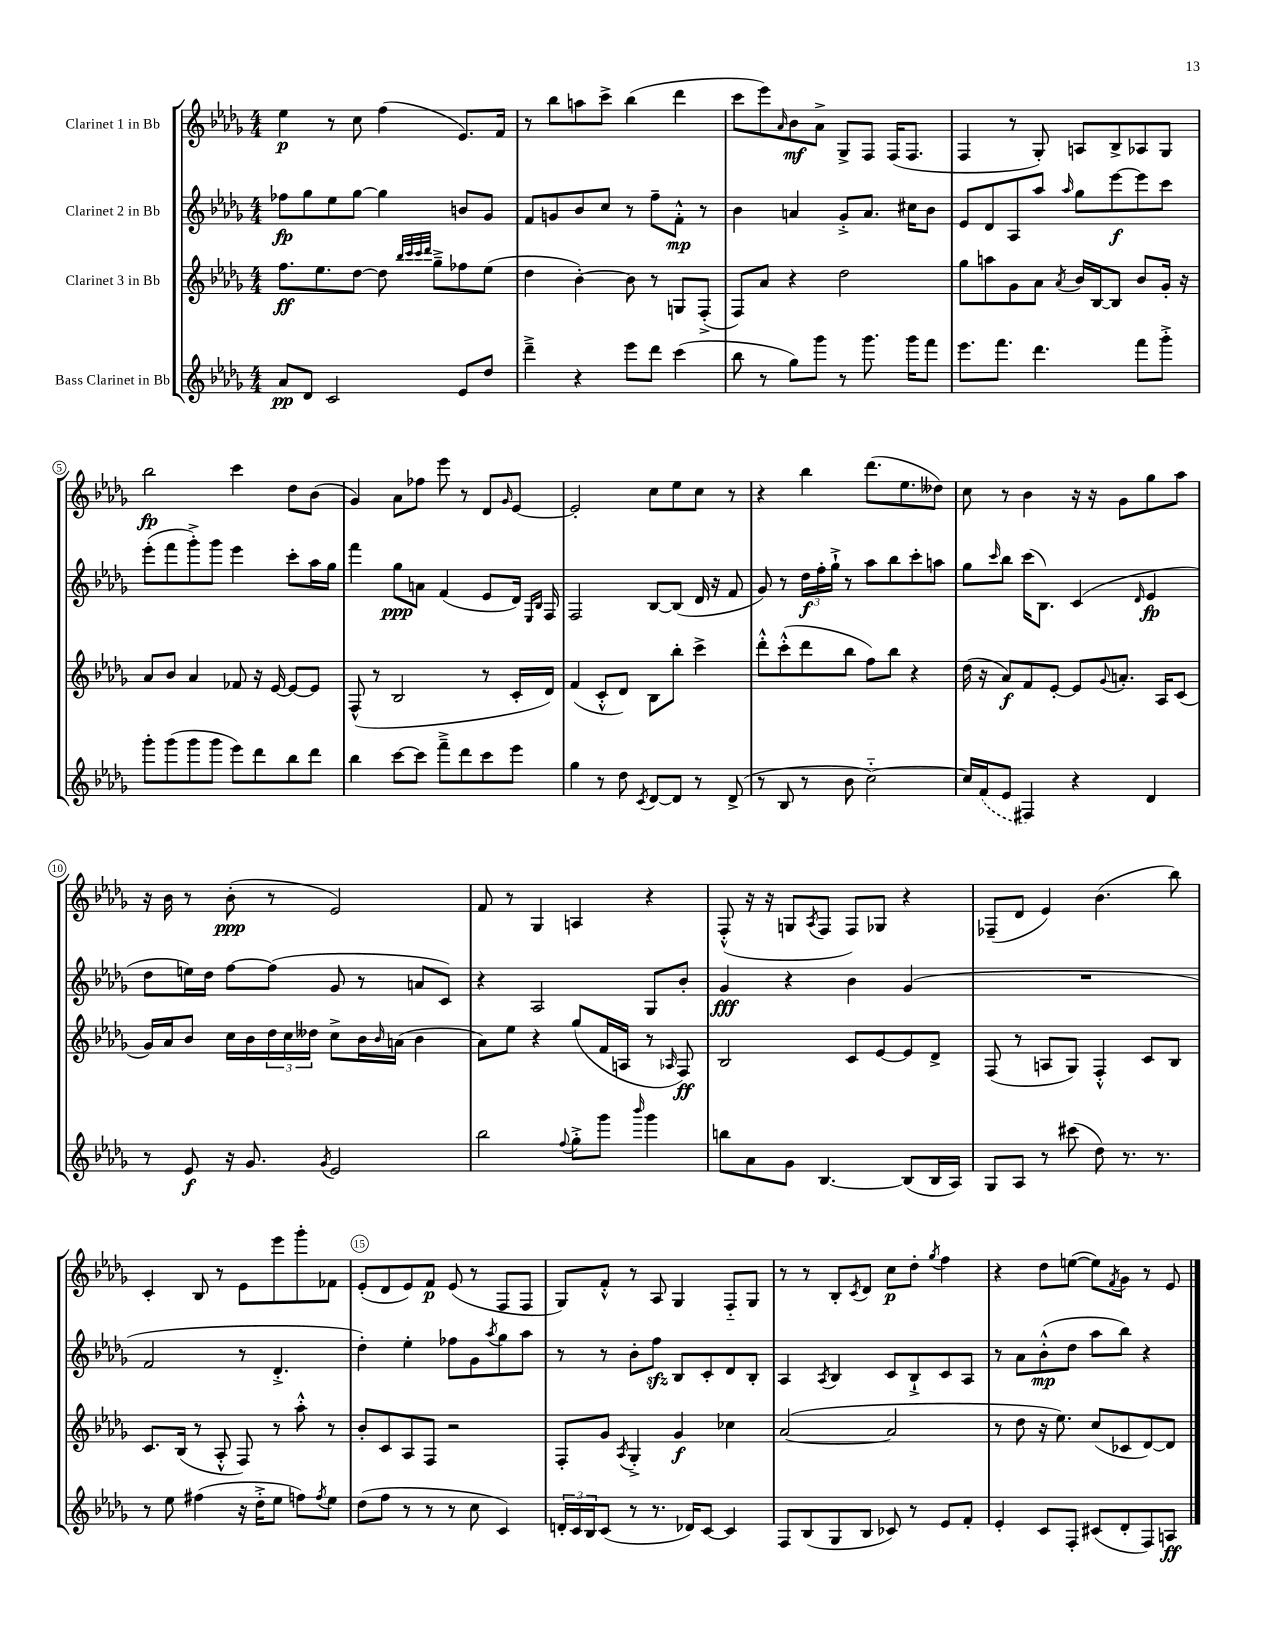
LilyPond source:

<<
\new StaffGroup <<
\new Staff = "s0" \with { instrumentName = "Clarinet 1 in Bb" } {
    \clef treble \key des \major \numericTimeSignature \time 4/4
    ees''4\p r8 c''8 f''4( ees'8.) f'16 |
    r8 bes''8 a''8 c'''8-> bes''4( des'''4 |
    c'''8 ees'''8) \grace { aes'16 } bes'8\mf aes'8-> ges8-> f8 f16( f8. |
    f4 r8 ges8-.) a8 bes8-> aes8 ges8 |
    bes''2\fp c'''4 des''8 bes'8( |
    ges'4) aes'8 fes''8 ees'''8 r8 des'8 \grace { ges'16 } ees'8~ |
    ees'2-. c''8 ees''8 c''8 r8 |
    r4 bes''4 des'''8.( ees''8. deses''8) |
    c''8 r8 bes'4 r16 r16 ges'8 ges''8 aes''8 |
    r16 bes'16 r8 bes'8-.\ppp( r8 ees'2) |
    f'8 r8 ges4 a4 r4 |
    f8-.-^( r16 r16 g8 \acciaccatura { aes8 } f8 f8) ges8 r4 |
    fes8--( des'8 ees'4) bes'4.( bes''8) |
    c'4-. bes8 r8 ees'8 ees'''8 ges'''8-. fes'8 |
    ees'8-.( des'8 ees'8) f'8\p ees'8( r8 f8 f8 |
    ges8) f'8-.-^ r8 aes8 ges4 f8-_ ges8 |
    r8 r8 bes8-. \acciaccatura { c'8 } des'8 c''8\p des''8-. \acciaccatura { ges''8 } f''4 |
    r4 des''8 e''8~( e''8) \acciaccatura { f'8 } ges'8 r8 ees'8 \bar "|." |
}
\new Staff = "s1" \with { instrumentName = "Clarinet 2 in Bb" } {
    \clef treble \key des \major \numericTimeSignature \time 4/4
    fes''8\fp ges''8 ees''8 ges''8~ ges''4 b'8 ges'8 |
    f'8 g'8 bes'8 c''8 r8 f''8-- f'8-.-^\mp r8 |
    bes'4 a'4 ges'8-.-> a'8. cis''16 bes'8 |
    ees'8 des'8 aes8 aes''8 \grace { aes''16 } ges''8 ees'''8~\f ees'''8 c'''8 |
    ees'''8-.( f'''8 ges'''8-.->) ges'''8 ees'''4 c'''8-. aes''16 ges''16 |
    f'''4 ges''8\ppp a'8 f'4( ees'8 des'16) \grace { ees16 bes16 } f16 |
    f2 bes8~ bes8( des'16 r16 f'8 |
    ges'8) r8 \tuplet 3/2 { des''16\f f''16-. ges''16-!-> } r8 aes''8 bes''8 c'''8-. a''8 |
    ges''8 \grace { c'''16 } bes''8 c'''16( bes8.) c'4( \grace { des'16 } ees'4\fp |
    des''8 e''16) des''16 f''8~ f''8( ges'8 r8 a'8 c'8) |
    r4 aes2 ges8 bes'8-. |
    ges'4\fff r4 bes'4 ges'4( |
    R1 |
    f'2 r8 des'4.-.-> |
    des''4-.) ees''4-. fes''8 ges'8 \acciaccatura { aes''8 } ges''8 aes''8 |
    r8 r8 bes'8-. f''8\sfz bes8 c'8-. des'8 bes8-. |
    aes4 \acciaccatura { aes8 } bes4 c'8 bes8-!-> c'8 aes8 |
    r8 aes'8 bes'8-.-^\mp( des''8 aes''8 bes''8) r4 \bar "|." |
}
\new Staff = "s2" \with { instrumentName = "Clarinet 3 in Bb" } {
    \clef treble \key des \major \numericTimeSignature \time 4/4
    f''8.\ff ees''8. des''8~ des''8 \grace { bes''32 c'''32 c'''32 des'''32 } ges''8---> fes''8 ees''8( |
    des''4 bes'4~-.) bes'8 r8 g8 f8-.->( |
    f8) aes'8 r4 des''2 |
    ges''8 a''8 ges'8 aes'8 \acciaccatura { aes'8 } bes'16 bes16~ bes8 bes'8 ges'16-. r16 |
    aes'8 bes'8 aes'4 fes'8 r16 ees'16~ ees'8~ ees'8 |
    f8-^( r8 bes2 r8 c'16-. des'16) |
    f'4( c'8-.-^ des'8) bes8 bes''8-. c'''4-> |
    des'''8-.-^ c'''8-.-^( des'''8 bes''8 f''8) bes''8 r4 |
    des''16( r16 aes'8\f) f'8 ees'8~-. ees'8 \appoggiatura { ges'8 } a'8.-. aes16 c'8( |
    ges'16) aes'16 bes'8 c''16 bes'16 \tuplet 3/2 { des''16 c''16 deses''16 } c''8-> bes'16 \grace { bes'16 } a'16( bes'4 |
    aes'8) ees''8 r4 ges''8( f'16 a16 r8 \grace { aes16 } f8\ff) |
    bes2 c'8 ees'8~ ees'8 des'8-> |
    f8( r8 a8 ges8) f4-.-^ c'8 bes8 |
    c'8. bes16( r8 aes8-.-^ f8) r8 aes''8-.-^ r8 |
    bes'8-. c'8 aes8 f8 r2 |
    f8-. ges'8 \acciaccatura { aes8 } ges4-.-> ges'4\f ces''4 |
    aes'2~( aes'2 |
    r8 des''8 r16 ees''8.) c''8( ces'8 des'8~) des'8 \bar "|." |
}
\new Staff = "s3" \with { instrumentName = "Bass Clarinet in Bb" } {
    \clef treble \key des \major \numericTimeSignature \time 4/4
    aes'8\pp des'8 c'2 ees'8 des''8 |
    des'''4---> r4 ees'''8 des'''8 c'''4( |
    bes''8 r8 ges''8) ges'''8 r8 ges'''8. ges'''16 f'''8 |
    ees'''8. f'''8. des'''4. f'''8 ges'''8-.-> |
    ges'''8-. ges'''8( ges'''8 ges'''8 ees'''8) des'''8 bes''8 des'''8 |
    bes''4 c'''8~ c'''8 f'''8---> des'''8 c'''8 ees'''8 |
    ges''4 r8 des''8 \acciaccatura { c'8 } des'8~ des'8 r8 des'8->( |
    r8 bes8 r8 bes'8 c''2~-_) |
    c''16 \once \slurDashed f'16( ees'8 fis4) r4 des'4 |
    r8 ees'8\f r16 ges'8. \acciaccatura { ges'8 } ees'2 |
    bes''2 \appoggiatura { f''8 } ges''8-.-> ges'''8 \grace { bes'''16 } ges'''4 |
    b''8 aes'8 ges'8 bes4.~ bes8( bes16 aes16) |
    ges8 aes8 r8 cis'''8( des''8) r8. r8. |
    r8 ees''8 fis''4( r16 des''16-.-> ees''8 f''8) \acciaccatura { f''8 } ees''8 |
    des''8( f''8 r8 r8 r8 c''8 c'4) |
    \tuplet 3/2 { d'16-. c'16 bes16 } c'8( r8 r8. des'16) c'8~ c'4 |
    f8 bes8( ges8 bes8 ces'8) r8 ees'8 f'8-. |
    ees'4-. c'8 f8-. cis'8( des'8-. f8) a8\ff \bar "|." |
}
>>
>>
\layout { \context { \Score \override BarNumber.break-visibility = ##(#f #t #t) barNumberVisibility = #(every-nth-bar-number-visible 5) \override BarNumber.stencil = #(make-stencil-circler 0.1 0.3 ly:text-interface::print) } }
